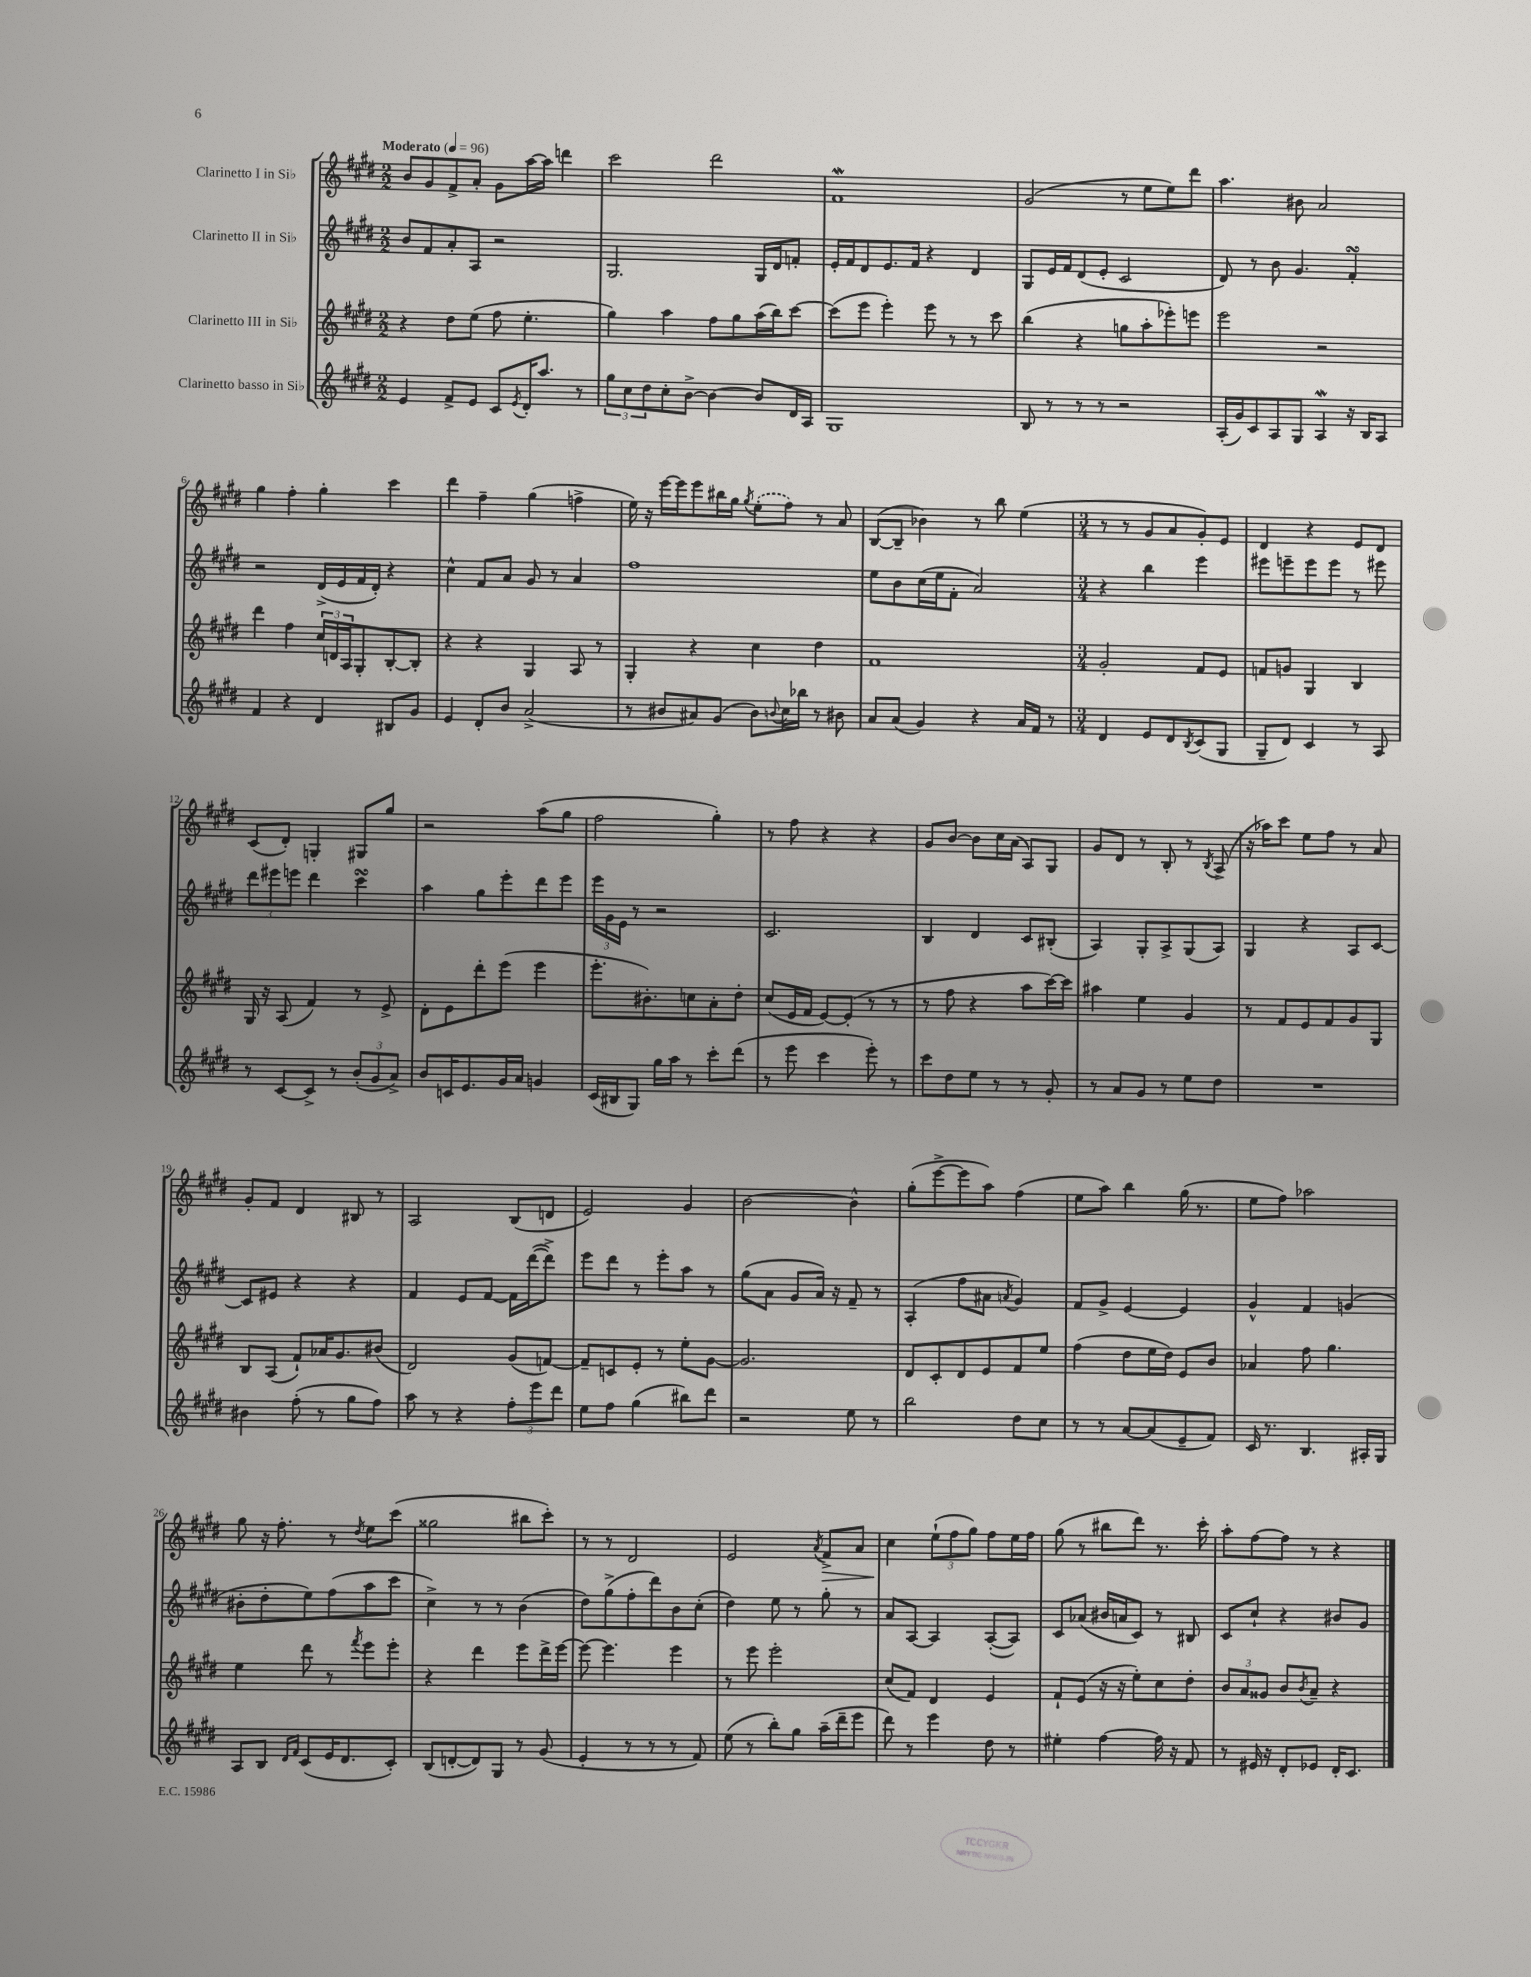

**kern	**kern	**kern	**kern	**dynam
*part4	*part3	*part2	*part1	*part1
*staff4	*staff3	*staff2	*staff1	*staff1
*I"Clarinetto basso in Si♭	*I"Clarinetto III in Si♭	*I"Clarinetto II in Si♭	*I"Clarinetto I in Si♭	*
*clefG2	*clefG2	*clefG2	*clefG2	*
*k[f#c#g#d#]	*k[f#c#g#d#]	*k[f#c#g#d#]	*k[f#c#g#d#]	*
*M2/2	*M2/2	*M2/2	*M2/2	*
*MM96	*MM96	*MM96	*MM96	*
=1	=1	=1	=1	=1
!	!	!	!LO:TX:a:B:t=Moderato	!
4e/	4r	8b/L	8b/L	.
.	.	8f#/	8g#/	.
8f#^/L	8dd#\L	8a'/	8f#^/	.
8e/J	(8ee\J	8A/J	8a'/J	.
8c#/L	8ff#\	2r	8g#\L	.
8qe/	.	.	.	.
16d#'/K	4.ee'\	.	[16aa\L	.
8.aa/J	.	.	16aa\JJ]	.
.	.	.	4dddn\	.
8r	.	.	.	.
=2	=2	=2	=2	=2
12gg#\L	4gg#\)	2.G#/	2ccc#\	.
12cc#\	.	.	.	.
12dd#\	.	.	.	.
8cc#'\	4aa\	.	.	.
[8b^\J	.	.	.	.
4b\_	8ff#\L	.	2ddd#\	.
.	8gg#\	.	.	.
8b/L]	(16aa\L	16G#/LL	.	.
.	16bb\J)	16d#/J	.	.
16d#/L	[8ccc#\J	8fn'/J	.	.
16A/JJ	.	.	.	.
=3	=3	=3	=3	=3
1G#	(8ccc#\L]	16e'/LL	1f#W	.
.	.	16f#/J	.	.
.	8eee\J	8d#/	.	.
.	4eee'\)	8.e/	.	.
.	.	16f#/Jk	.	.
.	8eee\	4r	.	.
.	8r	.	.	.
.	8r	4d#/	.	.
.	8ccc#\	.	.	.
=4	=4	=4	=4	=4
8B/	(4bb\	8G#/L	(2g#/	.
8r	.	16e/L	.	.
.	.	16f#/J	.	.
8r	4r	(8d#/	.	.
8r	.	8e'/J	.	.
2r	8ggn\L	2c#/	8r	.
.	8aa'\	.	8ee\L	.
.	8eee-X'\)	.	8ee\)	.
.	8eeen\J	.	8ddd#\J	.
=5	=5	=5	=5	=5
(16A'/LL	2eee\	8d#/)	4.aa\	.
16g#/J)	.	.	.	.
8c#/	.	8r	.	.
8A/	.	8b\	.	.
8G#/J	.	4.g#/	8b#X\	.
4Aw/	2r	.	2a/	.
16r	.	4f#sSSS'/	.	.
16B/KL	.	.	.	.
8A/J	.	.	.	.
!!LO:LB:g=z
=6	=6	=6	=6	=6
4f#/	4ddd#\	2r	4gg#\	.
4r	4ff#\	.	4ff#'\	.
4d#/	24cc#/LL	(16d#^/LL	4gg#'\	.
.	24dn/	.	.	.
.	.	16e/	.	.
.	24A/J	.	.	.
.	8G#'/	16f#/	.	.
.	.	16d#'/JJ)	.	.
8B#X/L	[8B'/	4r	4ccc#\	.
8g#/J	8B'/J]	.	.	.
=7	=7	=7	=7	=7
4e/	4r	4cc#^^\	4ddd#\	.
8d#'/L	4r	8f#/L	4ff#~\	.
8b/J	.	8a/J	.	.
(2a^/	4G#/	8g#/	(4gg#\	.
.	.	8r	.	.
.	8A/	4a/	4ffn^\	.
.	8r	.	.	.
=8	=8	=8	=8	=8
8r	4G#'/	1ff#	16ee\)	.
.	.	.	16r	.
8b#X/L	.	.	[16eee\LL	.
.	.	.	16eee\J]	.
8a#X/)	4r	.	8eee\	.
(8g#/J	.	.	16bb#X\L	.
.	.	.	16gg#\JJ	.
.	.	.	8qgg#/	.
8b#\L)	4cc#\	.	(8ee'\L	.
8qqbn/	.	.	.	.
16cc#\L	.	.	8ff#\J)	.
16bb-X\JJ	.	.	.	.
8r	4dd#\	.	8r	.
8b#X\	.	.	8a/	.
=9	=9	=9	=9	=9
8a/L	1f#	8ee\L	([8B/L	.
(8a/J	.	8b\	8B~/J]	.
4g#/)	.	(16cc#\L	4b-X\)	.
.	.	16ee\J	.	.
.	.	8f#'\J	.	.
4r	.	2a/)	8r	.
.	.	.	8bb\	.
16a/LL	.	.	(4ee\	.
16f#/JJ	.	.	.	.
8r	.	.	.	.
=10	=10	=10	=10	=10
*M3/4	*M3/4	*M3/4	*M3/4	*
4d#/	2g#'/	4r	8r	.
.	.	.	8r	.
8e/L	.	4bb\	8g#/L	.
8d#/	.	.	8a/	.
8qB/	.	.	.	.
(8c#/	8f#/L	4eee\	8g#'/)	.
8G#/J	8e/J	.	8e/J	.
=11	=11	=11	=11	=11
8G#~/L	8fn/L	8eee#X\L	4d#/	.
8d#/J)	8gn/J	8eeen~\	.	.
4c#/	4G#/	8eee\	4r	.
.	.	8eee\J	.	.
8r	4B/	8r	8e/L	.
8A/	.	8eee#X\	8d#/J	.
!!LO:LB:g=z
=12	=12	=12	=12	=12
8r	16G#/	12ddd#\L	(8c#/L	.
.	16r	.	.	.
.	.	12eee#X\	.	.
[8c#/L	(8A/	.	8d#'/J)	.
.	.	12eeen\J	.	.
8c#^/J]	4f#/)	4ddd#\	4Gn'/	.
8r	.	.	.	.
(12b'/L	8r	4ccc#sSSS\	8G#X/L	.
12g#/	.	.	.	.
.	8e^/	.	8gg#/J	.
12a^/J)	.	.	.	.
=13	=13	=13	=13	=13
8b/L	8d#'\L	4aa\	2r	.
16cn/K	8e\	.	.	.
8.e/	.	.	.	.
.	8ddd#'\	8gg#\L	.	.
16g#/L	(8eee\J	8eee'\	.	.
16a/JJ	.	.	.	.
4gn/	4eee\	8ddd#\	(8aa\L	.
.	.	8eee\J	8gg#\J	.
=14	=14	=14	=14	=14
(16c#/LL	8.eee'\L	24eee\LL	2ff#\	.
.	.	24g#\	.	.
16B#X/J	.	.	.	.
.	.	24e\JJ	.	.
8G#/J)	.	8r	.	.
.	8.b#X'\)	.	.	.
16gg#\LL	.	2r	.	.
16aa\JJ	.	.	.	.
8r	8ccn\	.	.	.
8ccc#'\L	8a'\	.	4gg#'\)	.
(8ddd#\J	8dd#'\J	.	.	.
=15	=15	=15	=15	=15
8r	(8cc#/L	2.c#/	8r	.
8eee\	16e/L	.	8ff#\	.
.	16f#/JJ	.	.	.
4ccc#\	[8e/L)	.	4r	.
.	(8e'/J]	.	.	.
8eee'\)	8r	.	4r	.
8r	8r	.	.	.
=16	=16	=16	=16	=16
8ccc#\L	8r	4B/	8g#/L	.
8dd#\	8ff#\	.	[8b/J	.
8ee\J	4r	4d#/	8b\L]	.
8r	.	.	16cc#\L	.
.	.	.	(16a\JJ	.
8r	8aa\L	8c#/L	8A/L)	.
8g#'/	[16ccc#\L)	(8B#X'/J	8G#/J	.
.	16ccc#\JJ]	.	.	.
=17	=17	=17	=17	=17
8r	4aa#X\	4A/)	8g#/L	.
8a/L	.	.	8d#/J	.
8g#/J	4ee\	8G#'/L	8r	.
8r	.	8A^/	8B'/	.
8ee\L	4g#/	(8G#/	8r	.
.	.	.	8qB/	.
8dd#\J	.	8A/J)	(8A^/	.
=18	=18	=18	=18	=18
2.r	8r	4G#/	16r	.
.	.	.	16aa-X\KL)	.
.	8f#/L	.	8ccc#\J	.
.	8e/	4r	8ee\L	.
.	8f#/	.	8ff#\J	.
.	8g#/	8A/L	8r	.
.	8G#/J	[8c#/J	8a/	.
!!LO:LB:g=z
=19	=19	=19	=19	=19
4b#X\	8B/L	8c#/L]	8g#'/L	.
.	(8A/J	8e#X/J	8f#/J	.
(8ff#'\	8f#`/L)	4r	4d#/	.
8r	16a-X/K	.	.	.
.	8.g#/	.	.	.
8gg#\L	.	4r	8B#X/	.
8ff#\J)	(8b#X/J	.	8r	.
=20	=20	=20	=20	=20
8aa\	2d#/)	4f#/	2A/	.
8r	.	.	.	.
4r	.	8e/L	.	.
.	.	[8f#/J	.	.
12ff#'\L	(8g#/L	16f#\LL]	(8B/L	.
.	.	([16ddd#\J	.	.
12eee\	.	.	.	.
.	[8fn/J)	8ddd#^\J])	8dn/J	.
12ddd#\J	.	.	.	.
=21	=21	=21	=21	=21
8ee\L	8f~/L]	8eee\L	2e/)	.
8ff#\J	8cn/	8ddd#\J	.	.
(4gg#\	8e'/J	8r	.	.
.	8r	8eee'\L	.	.
8bb#X\L)	8ee'\L	8aa\J	4g#/	.
8ddd#\J	[8g#\J	8r	.	.
=22	=22	=22	=22	=22
2r	2.g#/]	(8gg#\L	[2b\	.
.	.	8a\J	.	.
.	.	8g#/L	.	.
.	.	16a/Jk)	.	.
.	.	16r	.	.
8ee\	.	8f#~/	4b^^\]	.
8r	.	8r	.	.
=23	=23	=23	=23	=23
2bb\	8d#/L	(4A'/	(8gg#'\L	.
.	8c#'/	.	[8eee^\	.
.	8d#/	8ff#\L	8eee\]	.
.	8e/	8a#X\J	8aa\J)	.
.	.	8qan/	.	.
8dd#\L	8f#/	4g#/)	(4ff#\	.
8cc#\J	8ee/J	.	.	.
=24	=24	=24	=24	=24
8r	(4ff#\	8f#/L	8ee\L	.
8r	.	8g#^/J	8aa\J)	.
[8a/L	8dd#\L	[4e/	4bb\	.
(8a/]	16ee\L	.	.	.
.	16dd#\JJ)	.	.	.
8e~/	8e/L	4e/]	(16gg#\	.
.	.	.	8.r	.
8f#/J)	8b/J	.	.	.
=25	=25	=25	=25	=25
16c#/	4a-X/	4g#^^/	8ee\L	.
8.r	.	.	.	.
.	.	.	8ff#\J)	.
4.B/	8ff#\	4f#/	2aa-X\	.
.	4.gg#\	.	.	.
.	.	(4gn/	.	.
16A#X'/LL	.	.	.	.
16G#/JJ	.	.	.	.
!!LO:LB:g=z
=26	=26	=26	=26	=26
8A/L	4ee\	8b#X'\L	8gg#\	.
8B/J	.	8dd#'\	16r	.
.	.	.	8.ff#'\	.
16qqd#/LL	.	.	.	.
16qqf#/JJ	.	.	.	.
(8c#/L	8ddd#\	8ee\)	.	.
16e/K	8r	(8ff#\	8r	.
8.d#/	.	.	.	.
.	8qfff#/	.	8qdd#/	.
.	8eee\L	8aa\	8ee\L	.
8c#'/J)	8eee'\J	8ccc#\J	(8ccc#\J	.
=27	=27	=27	=27	=27
(8B/L	4r	4cc#^\)	2gg##X\	.
[8dn'/	.	.	.	.
8d/])	4ddd#\	8r	.	.
8G#/J	.	8r	.	.
8r	8eee\L	(4b\	8bb#X\L	.
(8g#/	16ddd#^\L	.	8ccc#'\J)	.
.	[16eee\JJ	.	.	.
=28	=28	=28	=28	=28
4e'/	8eee\_	8dd#\L)	8r	.
.	4.eee\]	(8gg#^\	8r	.
8r	.	8ff#'\	2d#/	.
8r	.	8ddd#\)	.	.
8r	4eee\	8b\	.	.
8f#/)	.	(8cc#'\J	.	.
=29	=29	=29	=29	=29
(8ee\	8r	4dd#\)	2e/	.
8r	8eee\	.	.	.
8bb'\L)	2eee'\	8ee\	.	.
8gg#\J	.	8r	.	.
.	.	.	8qa/	.
!	!	!	!	!LO:HP:b
(16aa~\LL	.	8gg#'\	8f#^/L	>
16ddd#~\J	.	.	.	.
8eee\J	.	8r	8a/J	.
=30	=30	=30	=30	=30
8ddd#\)	(8cc#/L	8a/L	4cc#\	.
8r	8f#/J)	[8A/J	.	.
4eee\	4d#/	4A/]	(12ee`\L	]
.	.	.	12ff#\	.
.	.	.	12gg#\J)	.
8dd#\	4e/	([8A'/L	8ff#\L	.
8r	.	8A/J])	16ee\L	.
.	.	.	16ff#\JJ	.
=31	=31	=31	=31	=31
4ee#X'\	8f#`/L	8c#/L	(8gg#\	.
.	(8e/J	(8a-X/J	8r	.
[4ff#\	16r	16b#X/LL	8bb#X\L	.
.	16r	16an/J	.	.
.	8ee'\L)	8c#/J)	8ddd#\J)	.
16ff#\]	8cc#\	8r	8.r	.
16r	.	.	.	.
8f#/	8dd#'\J	8B#X/	.	.
.	.	.	16ccc#'\	.
=32	=32	=32	=32	=32
8r	12b/L	8c#/L	8aa'\L	.
.	12a/	.	.	.
16e#X/	.	8cc#`/J	[8ff#\	.
.	12g##X/J	.	.	.
16r	.	.	.	.
8d#'/L	8b/L	4r	8ff#\J]	.
.	8qb/	.	.	.
8e-X/J	8a~/J	.	8r	.
16d#'/KL	4r	8b#X/L	4r	.
8.c#/J	.	.	.	.
.	.	8g#/J	.	.
==	==	==	==	==
*-	*-	*-	*-	*-
